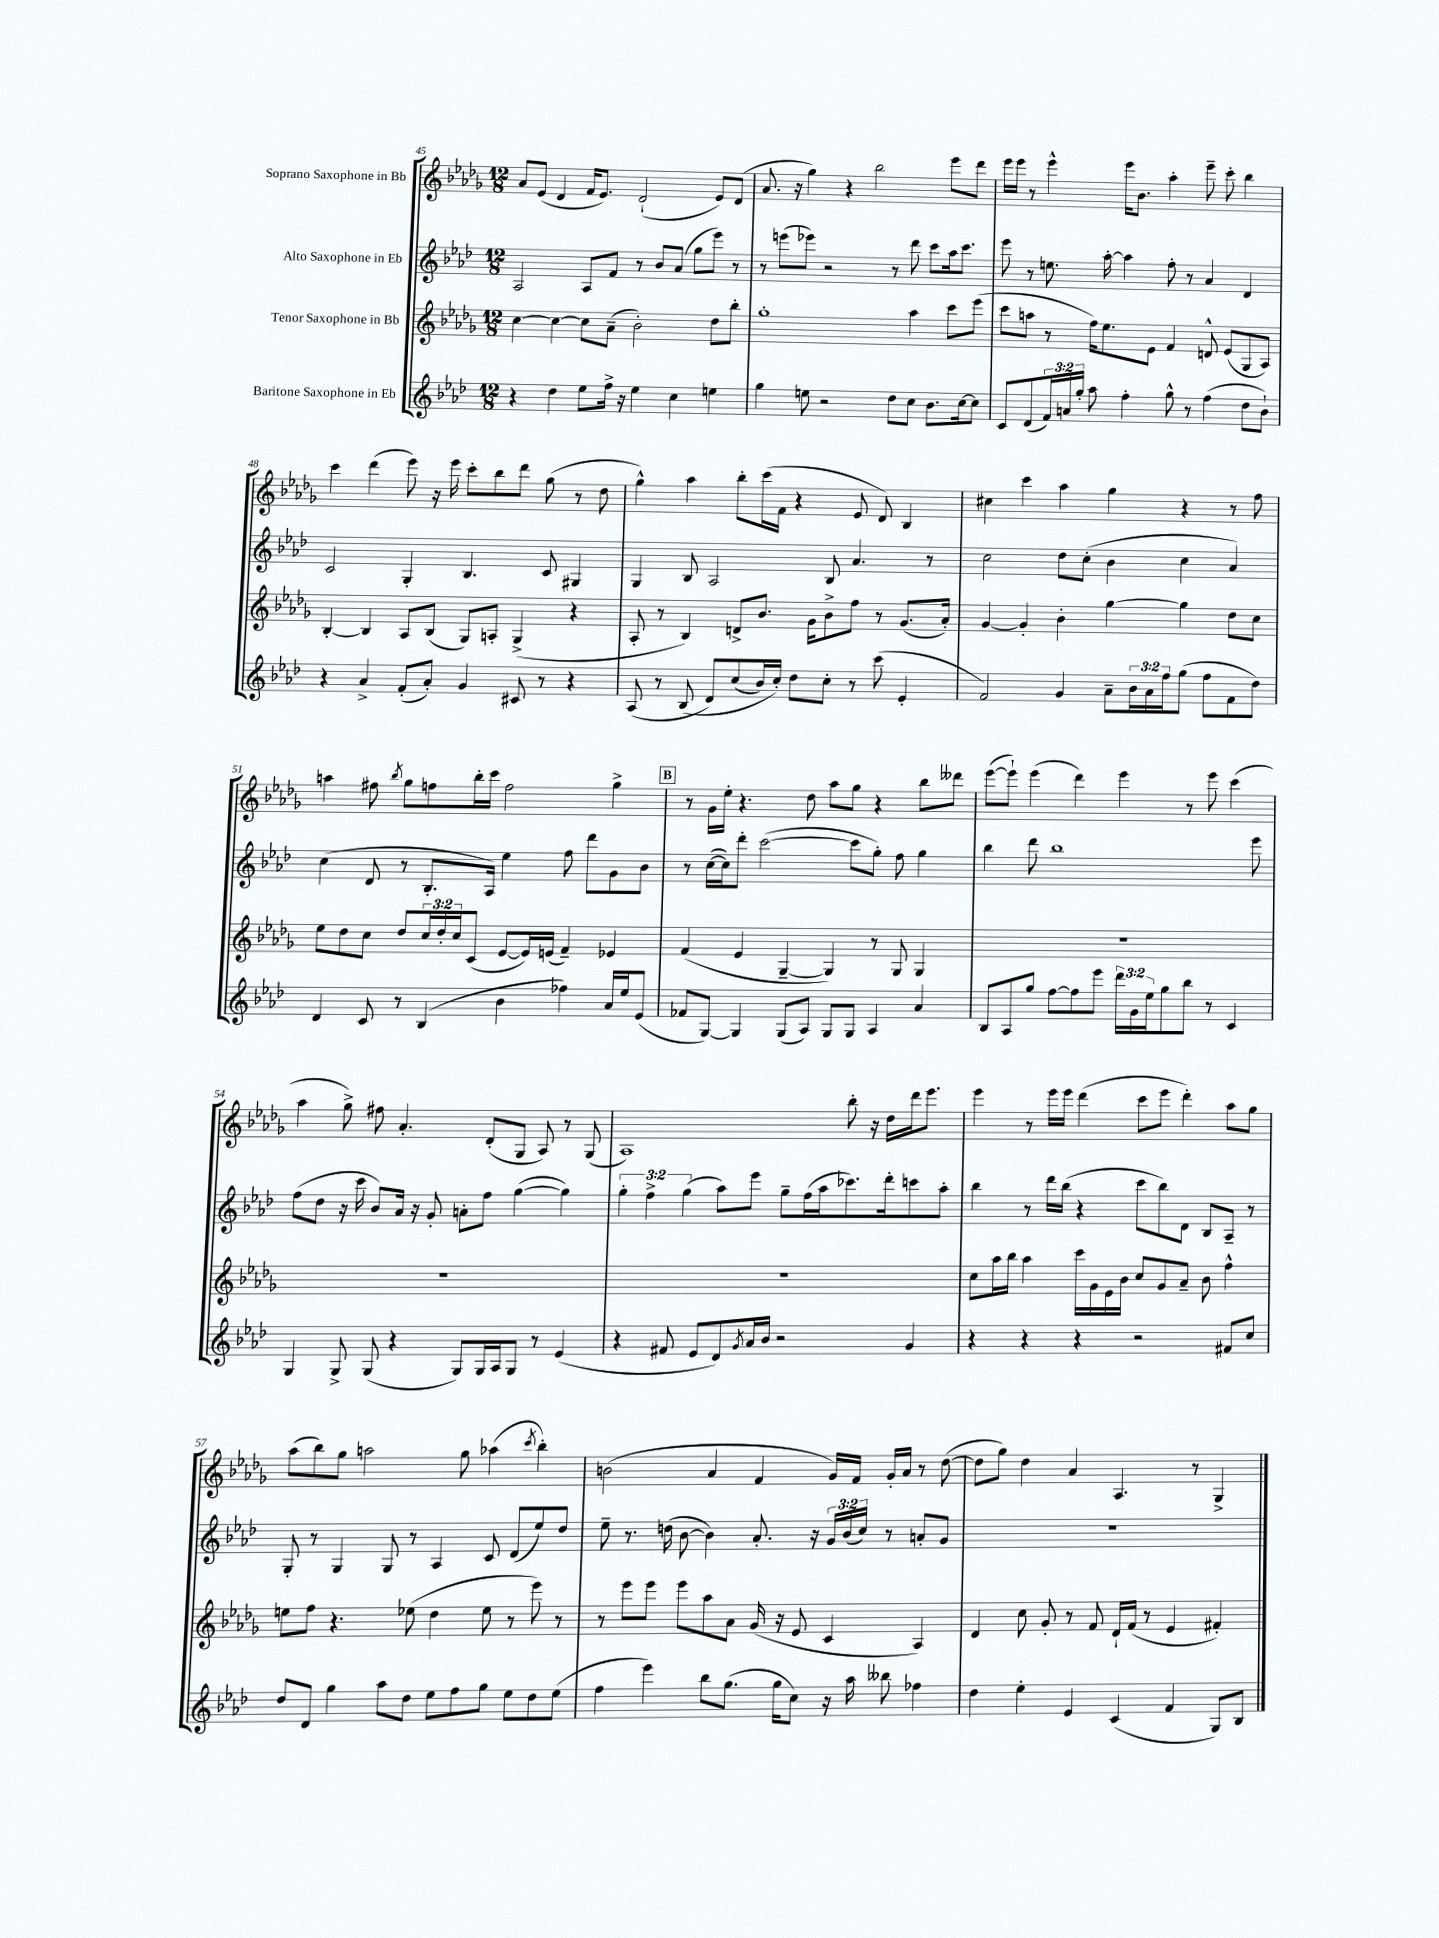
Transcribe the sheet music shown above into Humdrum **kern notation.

**kern	**kern	**kern	**kern
*part4	*part3	*part2	*part1
*staff4	*staff3	*staff2	*staff1
*I"Baritone Saxophone in Eb	*I"Tenor Saxophone in Bb	*I"Alto Saxophone in Eb	*I"Soprano Saxophone in Bb
*clefG2	*clefG2	*clefG2	*clefG2
*k[b-e-a-d-]	*k[b-e-a-d-g-]	*k[b-e-a-d-]	*k[b-e-a-d-g-]
*M12/8	*M12/8	*M12/8	*M12/8
=45	=45	=45	=45
4r	[4cc\	2A-/	8a-/L
.	.	.	(8e-/J
4dd-\	4cc\_	.	4d-/
8ee-\L	8cc\L]	8A-/L	16f/KL
.	.	.	8.e-/J)
16ff^\Jk	(8a-~\J	8f/J	.
16r	.	.	.
4ee-\	2b-'\)	8r	(2d-`/
.	.	8b-/L	.
4cc\	.	(8a-/J	.
.	.	8gg\L	.
4een\	8dd-\L	8eee-\J)	8e-/L)
.	8bb-'\J	8r	(8d-/J
=46	=46	=46	=46
4gg\	1gg-'	8r	8.a-/
.	.	(8eeen\L	.
.	.	.	16r
8een\	.	8eee-X\J)	4gg-\)
2r	.	2r	.
.	.	.	4r
.	.	.	2bb-\
8dd-\L	.	8r	.
8cc\J	4aa-\	8ddd-\	.
8.b-\L	.	8ccc\L	.
.	8ccc\L	16aa-\k	8eee-\L
[16cc\k	.	8.ccc\J	.
8cc\J]	(8eee-\J	.	8ddd-\J
=47	=47	=47	=47
8c/L	8ccc\L	8eee-\	16eee-\LL
.	.	.	16eee-\JJ
(8d-/	8aan\J	8r	8r
24f/L)	8r	8.een\	4eee-^^\
24an/	.	.	.
24gg'/JJ	.	.	.
8aa-\	16ff\KL)	.	.
.	8.ee-\	[16aa-'\	.
4ff'\	.	4aa-\]	16eee-\KL
.	.	.	8.b-\J
.	8e-\J	.	.
8gg^^\	4f/	8ff'\	4aa-'\
8r	.	8r	.
(4ff\	8dn^^/	4a-/	8eee-~\
.	(8e-/L	.	8ccc'\
8dd-\L	8G-/	4d-/	4bb-\
8b-`\J)	8A-/J)	.	.
!!LO:LB:g=z
=48	=48	=48	=48
4r	[4B-'/	2c/	4ccc\
4a-^/	4B-/]	.	(4ddd-\
(8f'/L	8A-/L	4G'/	8eee-\)
8a-'/J)	(8B-/J	.	16r
.	.	.	16eee-\
4g/	8G-/L)	4.B-/	8ccc'\L
.	8An'/J	.	8bb-\
8c#X/	(4G-^/	.	8ddd-\J
8r	.	8c/	(8gg-\
4r	4r	4G#X/	8r
.	.	.	8dd-\
=49	=49	=49	=49
(8A-/	8A-'/	4G/	4gg-^^\)
8r	8r	.	.
(8B-/	4B-/)	8B-/	4aa-\
8d-/L)	.	2A-/	.
(8cc/	8dn^/L	.	8bb-'\L
16b-/L)	8.b-/J	.	(16ccc\L
16cc'/JJ)	.	.	16f\JJ
8dd-\L	.	.	4r
.	16g-\KL	.	.
8cc'\J	8b-^\	8B-/	.
8r	8ff\J	4.a-/	8e-/
(8ccc\	8r	.	8d-/)
4e-'/	(8.g-/L	.	4B-/
.	.	8r	.
.	16a-'/Jk)	.	.
=50	=50	=50	=50
2f/)	[4g-/	2cc\	4cc#X\
.	4g-'/]	.	4ccc\
4g/	4b-'\	8dd-\L	4aa-\
.	.	(8cc'\J	.
8a-~\L	[4gg-\	4b-\	4gg-\
24b-\L	.	.	.
24a-\	.	.	.
24ff\J	.	.	.
(8gg\J	4gg-\]	4cc\	4r
8ff\L	.	.	.
8f\	8dd-\L	4a-/)	8r
8dd-\J)	8cc\J	.	8ff\
!!LO:LB:g=z
=51	=51	=51	=51
4d-/	8ee-\L	(4cc\	4aan\
.	8dd-\	.	.
8c/	8cc\J	8d-/	8ff#X\
.	.	.	8qbb-/
8r	8dd-/L	8r	8gg-\L
(4B-/	24cc/L	8.B-'/L	8ffn\
.	24dd-'/	.	.
.	24cc/J	.	.
.	(8c/J	.	16bb-'\L
.	.	16A-/Jk)	16ccc\JJ
4b-\	[8e-/L	4ee-\	2ff\
.	16e-/L])	.	.
.	(16en/JJ	.	.
4ff-X\)	4f~/)	8ff\	.
.	.	8ddd-\L	.
16a-/LL	4e-X/	8g\	4gg-^\
16ee-/J	.	.	.
(8e-/J	.	8b-\J	.
!!LO:REH:place=s1:t=B
=52	=52	=52	=52
8f-X/L	(4f/	8r	8r
[8G/J)	.	([16cc\LL	16g-\LL
.	.	16cc\J])	16ee-'\JJ
4G/]	4e-/	8ddd-'\J	4.r
.	.	([2ccc\	.
(8G/L	[4G-~/	.	.
8A-/J)	.	.	8dd-\
8G/L	4G-/])	.	8aa-\L
8G/J	.	8ccc\L]	8gg-\J
4A-/	8r	8gg'\J)	4r
.	8G-/	8ff\	.
4a-/	4G-/	4gg\	8bb-\L
.	.	.	8ddd--X\J
=53	=53	=53	=53
8B-/L	1.r	4bb-\	([8eee-\L
8A-/	.	.	8eee-`\J])
8gg/J	.	8ddd-\	(4eee-\
[8ff\L	.	1bb-	.
8ff\]	.	.	4ddd-\)
8eee-\J	.	.	.
24ddd-\LL	.	.	4eee-\
24g\	.	.	.
24ee-\J	.	.	.
8gg\	.	.	.
8bb-\J	.	.	8r
8r	.	.	8eee-\
4c/	.	.	(4ccc\
.	.	8eee-\	.
!!LO:LB:g=z
=54	=54	=54	=54
4G/	1.r	(8ff\L	4aa-\
.	.	8dd-\J	.
8G^/	.	16r	8gg-^\)
.	.	16ccc\	.
(8G/	.	8b-/L)	8ff#X\
4r	.	16a-/Jk	4.a-'/
.	.	16r	.
.	.	8g'/	.
8G/L)	.	8an'\L	.
16G/L	.	8ff\J	(8d-'/L
16A-/J	.	.	.
8G/J	.	([4gg\	8G-/J
8r	.	.	8A-/)
(4e-/	.	4gg\])	8r
.	.	.	(8G-/
=55	=55	=55	=55
4r	1.r	6gg'\	1A-)
.	.	6ff^\	.
8f#X/	.	.	.
.	.	(6gg\	.
8e-/L	.	.	.
8d-/)	.	8aa-\L)	.
8qg/	.	.	.
16a-/L	.	8eee-\J	.
16b-/JJ	.	.	.
2r	.	8gg~\L	.
.	.	(16ff\L	.
.	.	16aa-\J	.
.	.	8.ccc-X\)	8bb-'\
.	.	.	16r
.	.	16ddd-'\k	16dd-\LL
4g/	.	8cccn\	16ddd-\J
.	.	.	8.eee-\J
.	.	8aa-'\J	.
=56	=56	=56	=56
4r	8cc\L	4bb-\	4eee-\
.	16aa-\L	.	.
.	16bb-\JJ	.	.
4r	4aa-\	8r	8r
.	.	16ddd-\LL	16eee-\LL
.	.	(16bb-\JJ	16eee-\JJ
4r	16ccc\LL	4r	(4ddd-\
.	16g-\	.	.
.	16e-\	.	.
.	16b-\JJ	.	.
2r	8cc/L	8ccc\L	8ccc\L
.	8g-/	8bb-\)	8eee-\J
.	8a-~/J	8d-\J	4ddd-'\)
.	8b-\	8B-/L	.
8f#X/L	4ff^^\	8A-~/J	8aa-\L
8cc/J	.	8r	8gg-\J
!!LO:LB:g=z
=57	=57	=57	=57
8dd-/L	8een\L	8G'/	(8aa-\L
8d-/J	8ff\J	8r	8bb-\)
4gg\	4.r	4G/	8gg-\J
.	.	.	2aan\
8aa-\L	.	8G/	.
8dd-\J	(8ee-X\	8r	.
8ee-\L	4dd-\	4A-/	.
8ff\	.	.	8gg-\
8gg\J	8ee-\	8c/	(4aa-X\
8ee-\L	8r	(8d-/L	.
.	.	.	8qccc/
8dd-\	8eee-\)	8ee-/)	4bb-'\)
(8ee-\J	8r	8dd-/J	.
=58	=58	=58	=58
4ff\	8r	8ee-~\	(2bn\
.	8eee-\L	8.r	.
4eee-\)	8eee-\J	.	.
.	.	(16ddn\	.
.	8eee-\L	[8b-\	.
8bb-\L	8aa-\	4b-\])	4a-/
(8.gg\J	8a-\J	.	.
.	(16g-/	8.a-'/	4f/
16gg\KL	16r	.	.
8cc\J)	8e-/	.	.
.	.	16r	.
16r	4c/	24g/LL	16g-/LL)
.	.	(24b-/	.
16aa-\	.	.	16f/JJ
.	.	24cc/JJ)	.
8bb--X\	.	8r	16g-'/LL
.	.	.	16a-/JJ
4ff-X\	4A-/)	8an'/L	8r
.	.	8g/J	([8dd-\
=59	=59	=59	=59
4dd-\	4d-/	1.r	8dd-\L]
.	.	.	8gg-\J)
4ee-'\	8cc\	.	4dd-\
.	8g-'/	.	.
4e-/	8r	.	4a-/
.	8f/	.	.
(4c/	16d-`/LL	.	4.A-/
.	(16f/JJ	.	.
.	8r	.	.
4f/	4e-/	.	.
.	.	.	8r
8G/L)	4f#X'/)	.	4G-^/
8B-/J	.	.	.
==	==	==	==
*-	*-	*-	*-
